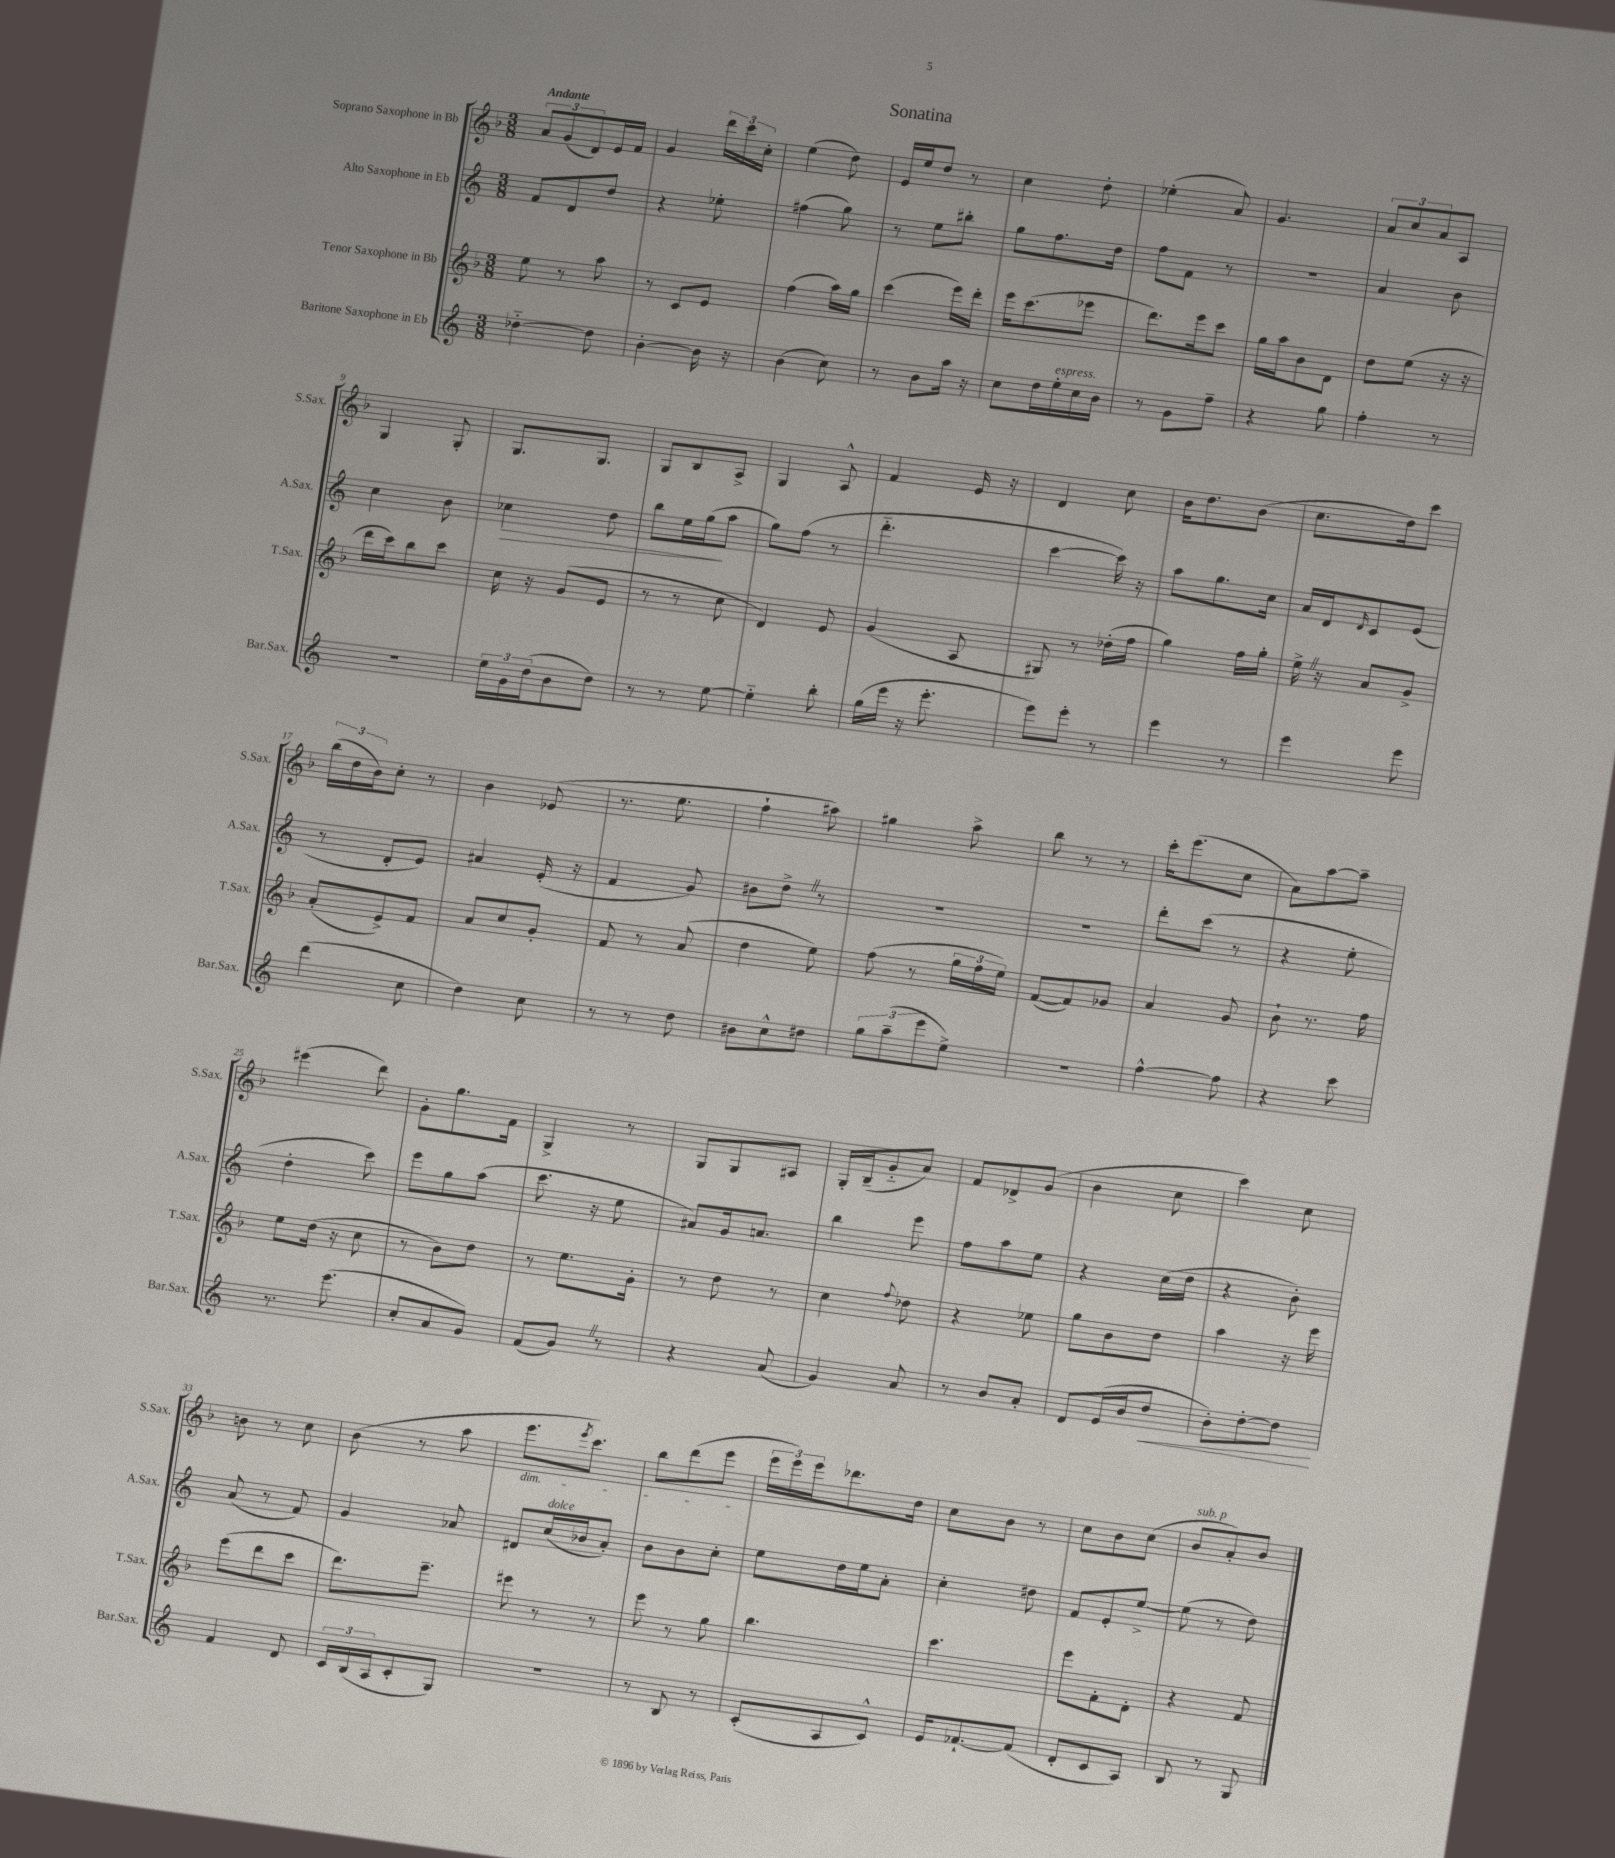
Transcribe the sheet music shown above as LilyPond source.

\header { title = "Sonatina" }
<<
\new StaffGroup <<
\new Staff = "s0" \with { instrumentName = "Soprano Saxophone in Bb" shortInstrumentName = "S.Sax." } {
    \clef treble \key f \major \numericTimeSignature \time 3/8 \tempo "Andante"
    \tuplet 3/2 { a'8 g'8( d'8) } e'16 f'16 |
    g'4 \tuplet 3/2 { d'''16 c'''16 c''16-. } |
    e''4( d''8) |
    e'16 e''16 d''8 r8 |
    c''4 d''8-. |
    ees''4-.( a'8) |
    g'4. |
    \tuplet 3/2 { a'8 c''8 a'8 } a8 |
    g4 g8-. |
    g8. g8. |
    g8 bes8 a8-> |
    g4 a8-^ |
    f'4 e'16 r16 |
    d'4 c''8 |
    bes'16 d''8. bes'8( |
    c''8. d''16) c'''8 |
    \tuplet 3/2 { bes''16( d''16 bes'16) } c''8-. r8 |
    bes'4 ees'8( |
    r8. e''8. |
    f''4-! ais''8) |
    gis''4 a''8-> |
    bes''8 r8 r8 |
    c'''16-. e'''8.( c''8 |
    a'8) a''8~ a''8-- |
    eis'''4( d'''8) |
    g'8-. g''8. f'16 |
    g4-> r8 |
    g8 g8 ais8 |
    g16-. bes16--( g'8-_ a'8) |
    f'8 des'8-> g'8( |
    bes'4 c''8 |
    c'''4) c''8 |
    b'8 r8 c''8 |
    bes'8( r8 a''8 |
    e'''8.\dim \acciaccatura { e'''8 } c'''8.) |
    bes''8 d'''8( e'''8\! |
    \tuplet 3/2 { e'''16 e'''16) e'''16 } des'''8. d''16 |
    c''8 bes'8 r8 |
    c''8 bes'8 c''8( |
    bes'8^\markup { \italic "sub. p" } a'8-.) bes'8 \bar "|." |
}
\new Staff = "s1" \with { instrumentName = "Alto Saxophone in Eb" shortInstrumentName = "A.Sax." } {
    \clef treble \key c \major \numericTimeSignature \time 3/8
    f'8 d'8 d''8 |
    r4 ees''8-. |
    fis''4( g''8) |
    r8 e''8 bis''8-. |
    g''8 f''8. d''16 |
    f''8 f'8 r8 |
    R4. |
    a'4 b'8 |
    c''4 b'8 |
    ces''4\> d''8 |
    b''8 e''16 g''16\!( a''8 |
    g''8) f''8( r8 |
    d'''4.-_ |
    c'''4~ c'''16) r16 |
    a''8 g''8. c''16 |
    a'16 d'16 \grace { d'16 } c'8 e'8( |
    r8 d'8-. e'8) |
    ais'4 e'16-.( r16 |
    f'4 g'8) |
    bis'8 d''8-> \once \override BreathingSign.text = \markup { \musicglyph "scripts.caesura.straight" } \breathe r8 |
    R4. |
    R4. |
    d'''8-. c'''8( r8 |
    r4 e''8-. |
    d''4-. c'''8) |
    e'''8 g''8 a''8( |
    c'''8. r16 e''8 |
    ais'8) g'16 a'8. |
    b''4 e'''8 |
    f''8 a''8 e''8 |
    r4 c''16( d''16 |
    r4 b'8-.) |
    a'8( r8 f'8) |
    g'4 aes'8 |
    dis'8 c''16^\markup { \italic "dolce" }( bes'16 a'8-.) |
    b'8 b'8 c''8-. |
    e''8 d''16 e''16 a'8-. |
    c''4-. dis''8 |
    f'8 e'8-. e''8~-> |
    e''8( r8 d''8) \bar "|." |
}
\new Staff = "s2" \with { instrumentName = "Tenor Saxophone in Bb" shortInstrumentName = "T.Sax." } {
    \clef treble \key f \major \numericTimeSignature \time 3/8
    e''8 r8 a''8 |
    r8 c'8 e'8 |
    f''4( a''16) g''16 |
    c'''4( e'''16) d'''16-. |
    e'''16 c'''8.( ees'''8 |
    d'''8.) e'''16 c'''8 |
    g''16 a''16 bes'8 d'8 |
    d''8 e''8( r16 r16 |
    d'''16 c'''16) bes''8 c'''8 |
    c''16 r16 g'8( e'8 |
    r8 r8 c''8 |
    d'4) e'8 |
    g'4( a8 |
    gis8) r8 des''16-.( f''16 |
    g''4) f''16 g''16-. |
    e''16-> \once \override BreathingSign.text = \markup { \musicglyph "scripts.caesura.straight" } \breathe r16 a'8 g'8-> |
    a'8-.( e'8->) f'8 |
    a'8 c''8 g'8-. |
    f'8 r8 a'8( |
    d''4 e''8) |
    f''8( r8 \tuplet 3/2 { g''16 f''16 e''16) } |
    f'8~( f'8) ges'8 |
    a'4 g'8 |
    bes'8-! r8. f''16 |
    e''8 d''16( r16 c''8 |
    r8 bes'8) d''8 |
    r8 e''8. g'16-. |
    r8 d''8 r8 |
    c''4 \appoggiatura { f''8 } des''8 |
    r4 ees''8 |
    g''8 bes'8 d''8 |
    a''4 r16 e'''16 |
    e'''8( d'''8 c'''8 |
    d'''8.) e'''8.-- |
    eis'''8 r8 r8 |
    e'''8 r8 g''8 |
    bes''4. |
    c'''4. |
    e'''8 f'8-. d'8-. |
    r4 f'8 \bar "|." |
}
\new Staff = "s3" \with { instrumentName = "Baritone Saxophone in Eb" shortInstrumentName = "Bar.Sax." } {
    \clef treble \key c \major \numericTimeSignature \time 3/8
    des''4~-_ des''8 |
    b'4~-. b'16 r16 |
    b'4( c''8) |
    r8 b'8 a''16 r16 |
    c''8 d''16 e''16-.^\markup { \italic "espress." } c''16 b'16 |
    r8 g'8 f''8-- |
    r4 g''8 |
    f''4-. r8 |
    r4. |
    \tuplet 3/2 { e''16 g'16 d''16( } b'8 d''8) |
    r8 r8 e''8~ |
    e''4-_ b''8-. |
    g''16( e'''16 r16 e'''8.-. |
    e'''8) e'''8-. r8 |
    e'''4 r8 |
    e'''4 e'''8 |
    d'''4( c''8 |
    d''4) c''8 |
    r8 r8 d''8 |
    bis'8 c''8-^ dis''8 |
    \tuplet 3/2 { g''8 a''8--( e'''8 } e''8->) |
    R4. |
    f''4~-^ f''8 |
    r4 c'''8 |
    r8. e'''8.( |
    c''8-. a'8 g'8) |
    f'8( g'8) \once \override BreathingSign.text = \markup { \musicglyph "scripts.caesura.straight" } \breathe r8 |
    r4 a'8( |
    g'4) a'8 |
    r8 b'8 a'8-. |
    d'8 e'16( b'16 d''8\< |
    b'8-.) d''8~-. d''8\! |
    f'4 d'8 |
    \tuplet 3/2 { c'16 b16( a16 } c'8-. g8) |
    R4. |
    r8 b8 r8 |
    c'8-.( a8 c'8-^) |
    e'16 fes'8.~-! fes'8( |
    d'8-. c'8 a8) |
    b8 r8 g8 \bar "|." |
}
>>
>>
